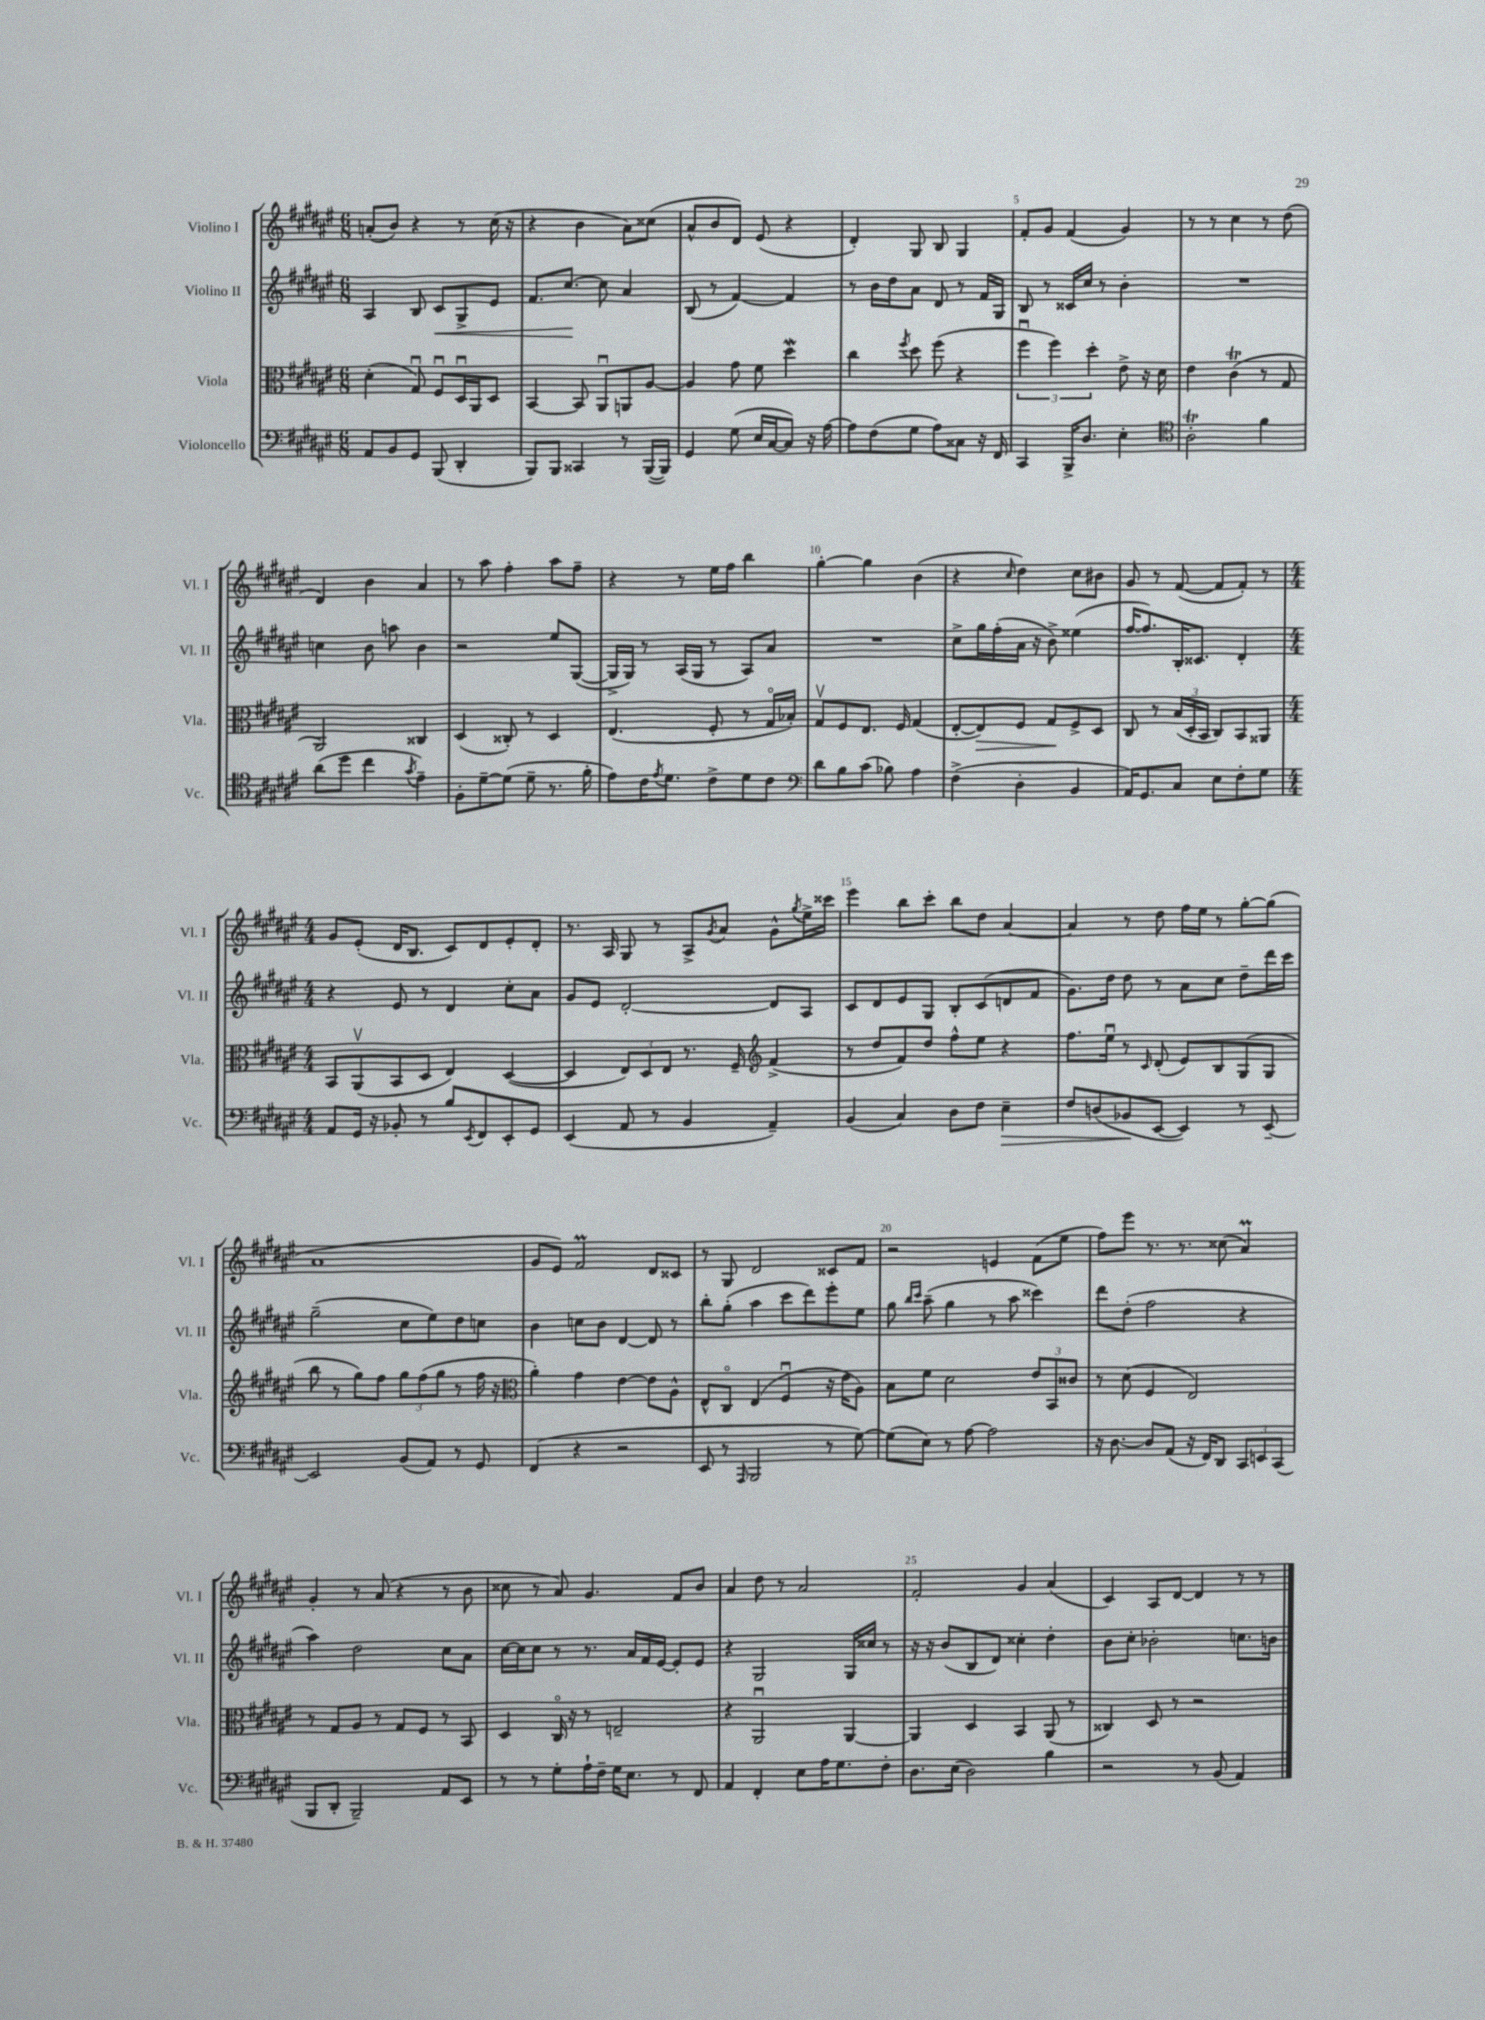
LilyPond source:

<<
\new StaffGroup <<
\new Staff = "s0" \with { instrumentName = "Violino I" shortInstrumentName = "Vl. I" } {
    \clef treble \key fis \major \numericTimeSignature \time 6/8
    a'8-.( b'8) r4 r8 cis''16( r16 |
    r4 b'4 ais'8) cisis''8( |
    ais'8-^ b'8 dis'8) eis'8( r4 |
    dis'4-.) gis8 b8 gis4 |
    fis'8-. gis'8 fis'4( gis'4) |
    r8 r8 cis''4 r8 dis''8( |
    dis'4) b'4 ais'4 |
    r8 ais''8 fis''4-. ais''8 fis''8-- |
    r4 r8 eis''16 fis''16 b''4 |
    gis''4~-. gis''4 b'4( |
    r4 \grace { cis''16 } dis''4) cis''8 bis'8 |
    gis'8 r8 fis'8~( fis'8 fis'8-.) r8 |
    \numericTimeSignature \time 4/4 gis'8 eis'8-.( dis'16 b8. cis'8) dis'8 eis'8-. dis'8-. |
    r8. ais16 gis8 r8 ais8-> \acciaccatura { gis'8 } ais'8 gis'8-^ \acciaccatura { gis''8 } eis''16-> cisis'''16 |
    eis'''4 b''8 cis'''8-. b''8 dis''8 ais'4~ |
    ais'4 r8 dis''8 fis''16 eis''16 r8 gis''8~-. gis''8( |
    ais'1 |
    gis'8 eis'8) fis'2\prall dis'8 cisis'8 |
    r8 gis8 dis'2 cisis'8 fis'8 |
    r2 e'4 fis'8( eis''8 |
    fis''8) eis'''8 r8. r8. cisis''8( ais'4\prall) |
    gis'4-. r8 ais'8( r4 r8 b'8 |
    cisis''8 r8 ais'8) gis'4. fis'8 b'8 |
    ais'4 dis''8 r8 ais'2 |
    fis'2-. gis'4 ais'4( |
    cis'4) ais8 dis'8~ dis'4 r8 r8 \bar "|." |
}
\new Staff = "s1" \with { instrumentName = "Violino II" shortInstrumentName = "Vl. II" } {
    \clef treble \key fis \major \numericTimeSignature \time 6/8
    ais4 b8 cis'8\< gis8-> eis'8 |
    fis'8. cis''8.~\! cis''8 ais'4 |
    b8( r8 fis'4~) fis'4 |
    r8 b'16 dis''16 ais'8 dis'8 r8 fis'16 gis16 |
    b8 r8 cisis'16 cis''16 r8 b'4-. |
    R2. |
    c''4 b'8 a''8 b'4 |
    r2 eis''8 gis8~( |
    gis16-> gis16) r8 ais16( gis16 r8 ais8) ais'8 |
    R2. |
    cis''8-> gis''16 fis''16-.( ais'16 r16 b'8->) eisis''4( |
    fis''16~ fis''8.) b16-. cisis'8. dis'4-. |
    \numericTimeSignature \time 4/4 r4 eis'8 r8 dis'4 cis''8-. ais'8 |
    gis'8 eis'8 dis'2~-. dis'8 ais8 |
    cis'8 dis'8 eis'8 gis8 b8-. cis'8( d'8 fis'8 |
    gis'8.) dis''16 dis''8 r8 ais'8 cis''8 dis''8-- dis'''16 cis'''16 |
    gis''2--( cis''8 eis''8) dis''8 c''8 |
    b'4 c''8 b'8 dis'4~ dis'8 r8 |
    b''8-. gis''8-.( ais''4 cis'''8 dis'''8) eis'''8-. eis''8 |
    gis''8 \grace { b''16 cis'''16 } ais''8--( gis''4 r8 ais''8 cisis'''4) |
    dis'''8 dis''8-.( fis''2 r4 |
    ais''4) dis''2 cis''8 ais'8 |
    cis''16~ cis''16 cis''8 r8 r8. ais'16 fis'16 eis'16~ eis'8-. eis'8 |
    r4 gis2 gis16 cisis''16 r8 |
    r16 r16 b'8( b8 dis'8) cisis''4-. dis''4-. |
    b'8 cis''8-. bes'2-. c''8. b'16 \bar "|." |
}
\new Staff = "s2" \with { instrumentName = "Viola" shortInstrumentName = "Vla." } {
    \clef alto \key fis \major \numericTimeSignature \time 6/8
    dis'4-.( gis8\downbow) fis8\downbow dis16\downbow ais,16 dis8 |
    b,4~ b,8 ais,8\downbow a,8 ais8~ |
    ais4 gis'8 fis'8 dis''4\mordent |
    cis''4 \acciaccatura { fis''8 } dis''8 fis''8( r4 |
    \tuplet 3/2 { fis''4\downbow fis''4) dis''4-. } eis'8-> r16 dis'16 |
    eis'4 cis'4\trill( r8 gis8 |
    ais,2) cisis4 |
    dis4( cisis8-.) r8 dis4 |
    eis4.( fis8-. r8 gis16\flageolet bes16-.) |
    gis8\upbow fis8 eis8. fis16 gis4( |
    eis8~-. eis8\>) fis8 gis8\! fis8-> dis8 |
    cis8 r8 \tuplet 3/2 { b16( dis16-. b,16 } cis8) b,8 aisis,8 |
    \numericTimeSignature \time 4/4 b,8 ais,8\upbow( b,8 dis8 eis4) dis4~( |
    dis4 \tuplet 3/2 { eis8) dis8 eis8 } r8. fis16-- \clef treble fis'4->( |
    r8 dis''8 fis'8) dis''8 fis''8-^ eis''8 r4 |
    fis''8. eis''16\downbow r8 \grace { cis'16 } dis'8-.( eis'8) b8 gis8( gis8 |
    b''8 r8 gis''8) fis''8 \tuplet 3/2 { gis''8 fis''8( gis''8 } r8 fis''16 r16 |
    \clef alto ais'4-.) gis'4 eis'4~ eis'8 ais8-^ |
    eis8-^ cis8\flageolet eis4( fis4\downbow r16 eis'16 ais8) |
    b8 fis'8 dis'2 \tuplet 3/2 { eis'8 b,8 cisis'8 } |
    r8 dis'8( fis4 eis2) |
    r8 gis8 ais8 r8 gis8 fis8 r8 b,8 |
    dis4 cis16\flageolet r16 r8 e2-- |
    r4 ais,2\downbow ais,4~ |
    ais,4 dis4 b,4 ais,8( r8 |
    cisis4) dis8 r8 r2 \bar "|." |
}
\new Staff = "s3" \with { instrumentName = "Violoncello" shortInstrumentName = "Vc." } {
    \clef bass \key fis \major \numericTimeSignature \time 6/8
    ais,8 b,8 gis,8 b,,8( dis,4-. |
    b,,8) b,,8 cisis,4 r8 b,,16~( b,,16) |
    gis,4 gis8( eis16 cis16~ cis8) r16 ais16~ |
    ais8 fis8( gis8 ais8) cisis8 r16 fis,16 |
    cis,4 b,,16-> dis8. eis4-. |
    \clef tenor ais2-.\trill fis'4 |
    ais'8( dis''8 cis''4 \acciaccatura { gis'8 } eis'4--) |
    fis8-. dis'8~-- dis'8( dis'8-- r8. fis'16-. |
    eis'8) cis'16 \acciaccatura { eis'8 } dis'8. cis'8-> dis'8 cis'8 |
    \clef bass dis'8 b8 cis'8( bes8) ais4 |
    fis4->( dis4-. b,4 |
    ais,16) gis,8. cis8 eis8 fis8-. gis8 |
    \numericTimeSignature \time 4/4 ais,8 gis,16 r16 bes,8-. r8 b8 \acciaccatura { eis,8 } fis,8 eis,8-. gis,8 |
    eis,4( ais,8 r8 b,4 ais,4--) |
    b,4( cis4) dis8 fis8 eis4--\> |
    fis8 d8( bes,8\! eis,8~ eis,4) r8 eis,8~-- |
    eis,2 b,8( ais,8) r8 gis,8 |
    fis,4( r4 r2 |
    eis,8 r8 \grace { ais,,16 } b,,2 r8 gis8~) |
    gis8( eis8) r8 ais8~ ais2 |
    r16 dis8.~ dis8 ais,8( r16 fis,16) dis,8 \tuplet 3/2 { cis,8 e,8 cis,8( } |
    b,,8 dis,8-. b,,2--) ais,8 eis,8 |
    r8 r8 gis8-. ais16-! fis16-- gis16 eis8. r8 fis,8 |
    ais,4 fis,4-. eis8 ais16 gis8. fis8-. |
    dis8. eis16( dis2) b4 |
    r2 r8 b,8( ais,4) \bar "|." |
}
>>
>>
\layout { \context { \Score \override BarNumber.break-visibility = ##(#f #t #t) barNumberVisibility = #(every-nth-bar-number-visible 5) } }
